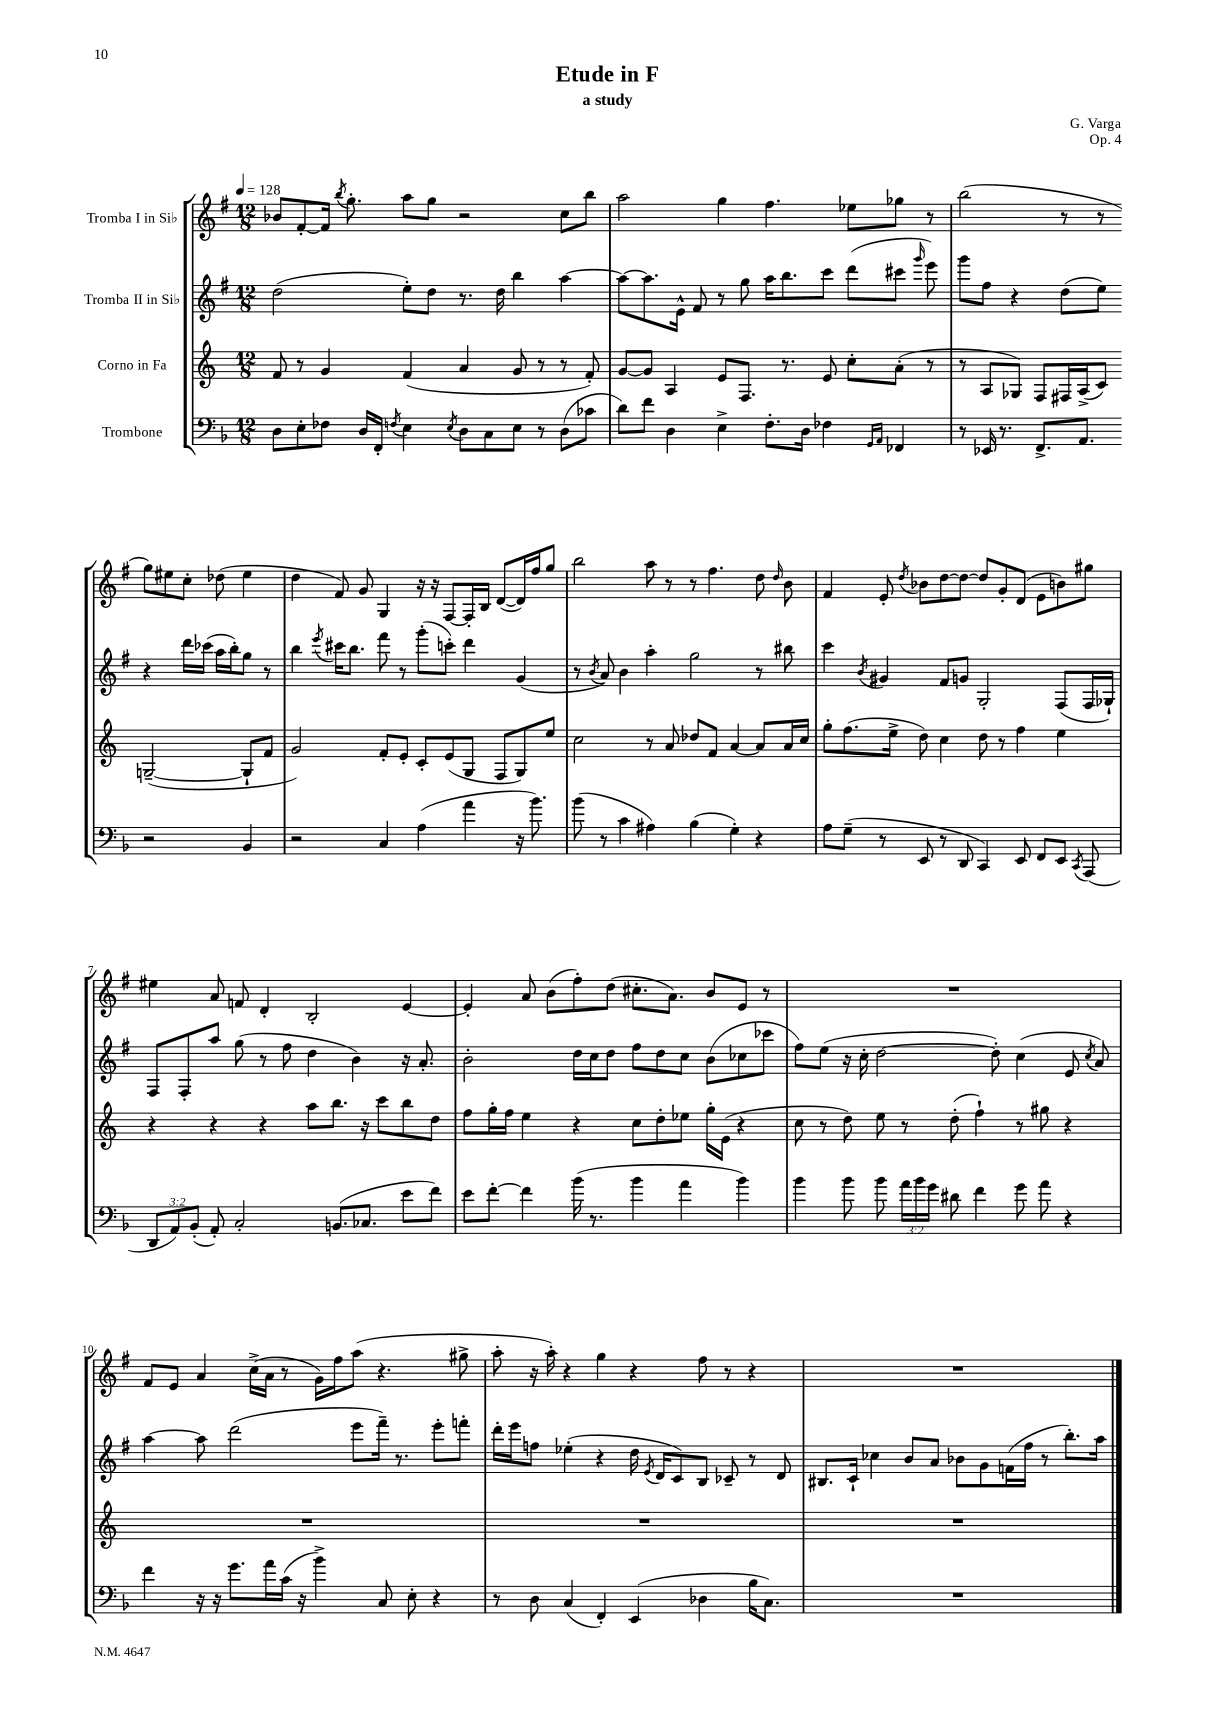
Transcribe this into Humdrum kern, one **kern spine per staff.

**kern	**kern	**kern	**kern
*staff4	*staff3	*staff2	*staff1
*clefF4	*clefG2	*clefG2	*clefG2
*k[b-]	*k[]	*k[f#]	*k[f#]
*M12/8	*M12/8	*M12/8	*M12/8
*MM128	*MM128	*MM128	*MM128
8D	8f	(2dd	8b-
8E'	8r	.	[8f#'
8F-	4g	.	16f#]
.	.	.	8qbb
.	.	.	8.gg'
16D	.	.	.
16FF'	.	.	.
8qF	.	.	.
4E	(4f	8ee')	8aa
.	.	8dd	8gg
8qE	.	.	.
8D	4a	8.r	2r
8C	.	.	.
.	.	16dd	.
8E	8g	4bb	.
8r	8r	.	.
(8D	8r	[4aa	8cc
8c-	8f')	.	8bb
=	=	=	=
8d)	[8g	8aa_	2aa
8f	8g]	8.aa]	.
4D	4A	.	.
.	.	16e^^	.
.	.	8f#	.
4E^	8e	8r	4gg
.	8.F	8gg	.
8.F'	.	16aa	4.ff#
.	8.r	8.bb	.
16D	.	.	.
4F-	8e	8ccc	.
.	8cc'	(8ddd	8ee-
16qqGG	.	.	.
16qqAA	.	.	.
4FF-	(8a'	8ccc#	8gg-
.	.	16qqggg	.
.	8r	8eee)	8r
=	=	=	=
8r	8r	8ggg	(2bb
16EE-	8A	8ff#	.
8.r	.	.	.
.	8G-)	4r	.
8.FF^	8F	.	.
.	16F#	(8dd	8r
8.AA	(16A^	.	.
.	8c)	8ee)	8r
2r	([2G~	4r	8gg)
.	.	.	8ee#
.	.	16ddd	8cc'
.	.	(16ccc-	.
.	.	16aa	(8dd-
.	.	16bb')	.
4BB-	8G`]	8gg	4ee#
.	8f	8r	.
=	=	=	=
2r	2g)	4bb	4dd
.	.	8qeee	.
.	.	16ccc#	8f#)
.	.	8.bb	.
.	.	.	8g
4C	8f'	8fff#	4G
.	8e'	8r	.
(4A	8c'	(8ggg'	16r
.	.	.	16r
.	(8e	8ccc')	[8F#
4a	8G	4ddd	16F#']
.	.	.	16B
.	8F	.	([8d
16r	8G)	(4g	16d])
8.b-)	.	.	16ff#
.	8ee	.	8gg
=	=	=	=
(8b-	2cc	8r	2bb
.	.	8qb	.
8r	.	8a)	.
4c	.	4b	.
4A#)	8r	4aa'	8aa
.	8a	.	8r
(4B-	8dd-	2gg	8r
.	8f	.	4.ff#
4G')	[4a	.	.
4r	8a]	8r	8dd
.	.	.	16qqdd
.	16a	8bb#	8b
.	16cc	.	.
=	=	=	=
8A	8gg'	4ccc	4f#
(8G~	(8.ff	.	.
.	.	8qb	.
8r	.	4g#	8e'
.	16ee^	.	.
.	.	.	8qdd
8EE	8dd)	.	8b-
8r	4cc	8f#	[8dd
8DD	.	8g	8dd_
4CC)	8dd	2G'	8dd]
.	8r	.	8g'
8EE	4ff	.	(8d
8FF	.	.	8e
8EE	4ee	(8F#	8b)
8qCC	.	.	.
(8AAA	.	16F#	8gg#
.	.	16G-`)	.
=	=	=	=
12DD	4r	8F#	4ee#
12AA)	.	.	.
.	.	8F#'	.
(12BB-'	.	.	.
8AA')	4r	8aa	8a
2C'	.	(8gg	8f
.	4r	8r	4d'
.	.	8ff#	.
.	8aa	4dd	2B'
(8.BB	8.bb	.	.
.	.	4b)	.
8.C-	16r	.	.
.	8ccc	.	.
8e	8bb	16r	[4e
.	.	8.a'	.
8f)	8dd	.	.
=	=	=	=
8e	8ff	2b'	4e']
[8f'	16gg'	.	.
.	16ff	.	.
4f]	4ee	.	8a
.	.	.	(8b
(16b-	4r	16dd	8ff#')
8.r	.	16cc	.
.	.	8dd	(8dd
4b-	8cc	8ff#	8.cc#'
.	8dd'	8dd	.
.	.	.	8.a)
4a	8ee-	8cc	.
.	16gg'	(8b	8b
.	(16e	.	.
4b-)	4r	8cc-	8e
.	.	8ccc-	8r
=	=	=	=
4b-	8cc	8ff#)	1.r
.	8r	(8ee	.
8b-	8dd)	16r	.
.	.	16cc'	.
8b-	8ee	[2dd	.
24a	8r	.	.
24b-	.	.	.
24g	.	.	.
8d#	(8dd'	.	.
4f	4ff`)	.	.
.	.	8dd'])	.
8g	8r	(4cc	.
8a	8gg#	.	.
4r	4r	8e	.
.	.	8qcc	.
.	.	8a)	.
=	=	=	=
4f	1.r	[4aa	8f#
.	.	.	8e
16r	.	8aa]	4a
16r	.	.	.
8.g	.	(2ddd	.
.	.	.	(16cc^
16a	.	.	16a
(16c	.	.	8r
16r	.	.	.
4b-^)	.	.	16g)
.	.	.	16ff#
.	.	8eee	(8aa
8C	.	16fff#~)	4.r
.	.	8.r	.
8E'	.	.	.
4r	.	8eee'	.
.	.	8fff'	8gg#^
=	=	=	=
8r	1.r	16ddd'	8aa'
.	.	16eee	.
8D	.	8ff	16r
.	.	.	16aa')
(4C	.	(4ee-'	4r
4FF')	.	4r	4gg
(4EE	.	16dd	4r
.	.	8qe	.
.	.	16d	.
.	.	8c)	.
4D-	.	8B	8ff#
.	.	8c-~	8r
16B-	.	8r	4r
8.C)	.	.	.
.	.	8d	.
=	=	=	=
1.r	1.r	8.B#	1.r
.	.	16c`	.
.	.	4cc-	.
.	.	8b	.
.	.	8a	.
.	.	8b-	.
.	.	8g	.
.	.	(16f	.
.	.	16ff#	.
.	.	8r	.
.	.	8.bb')	.
.	.	16aa	.
==	==	==	==
*-	*-	*-	*-
